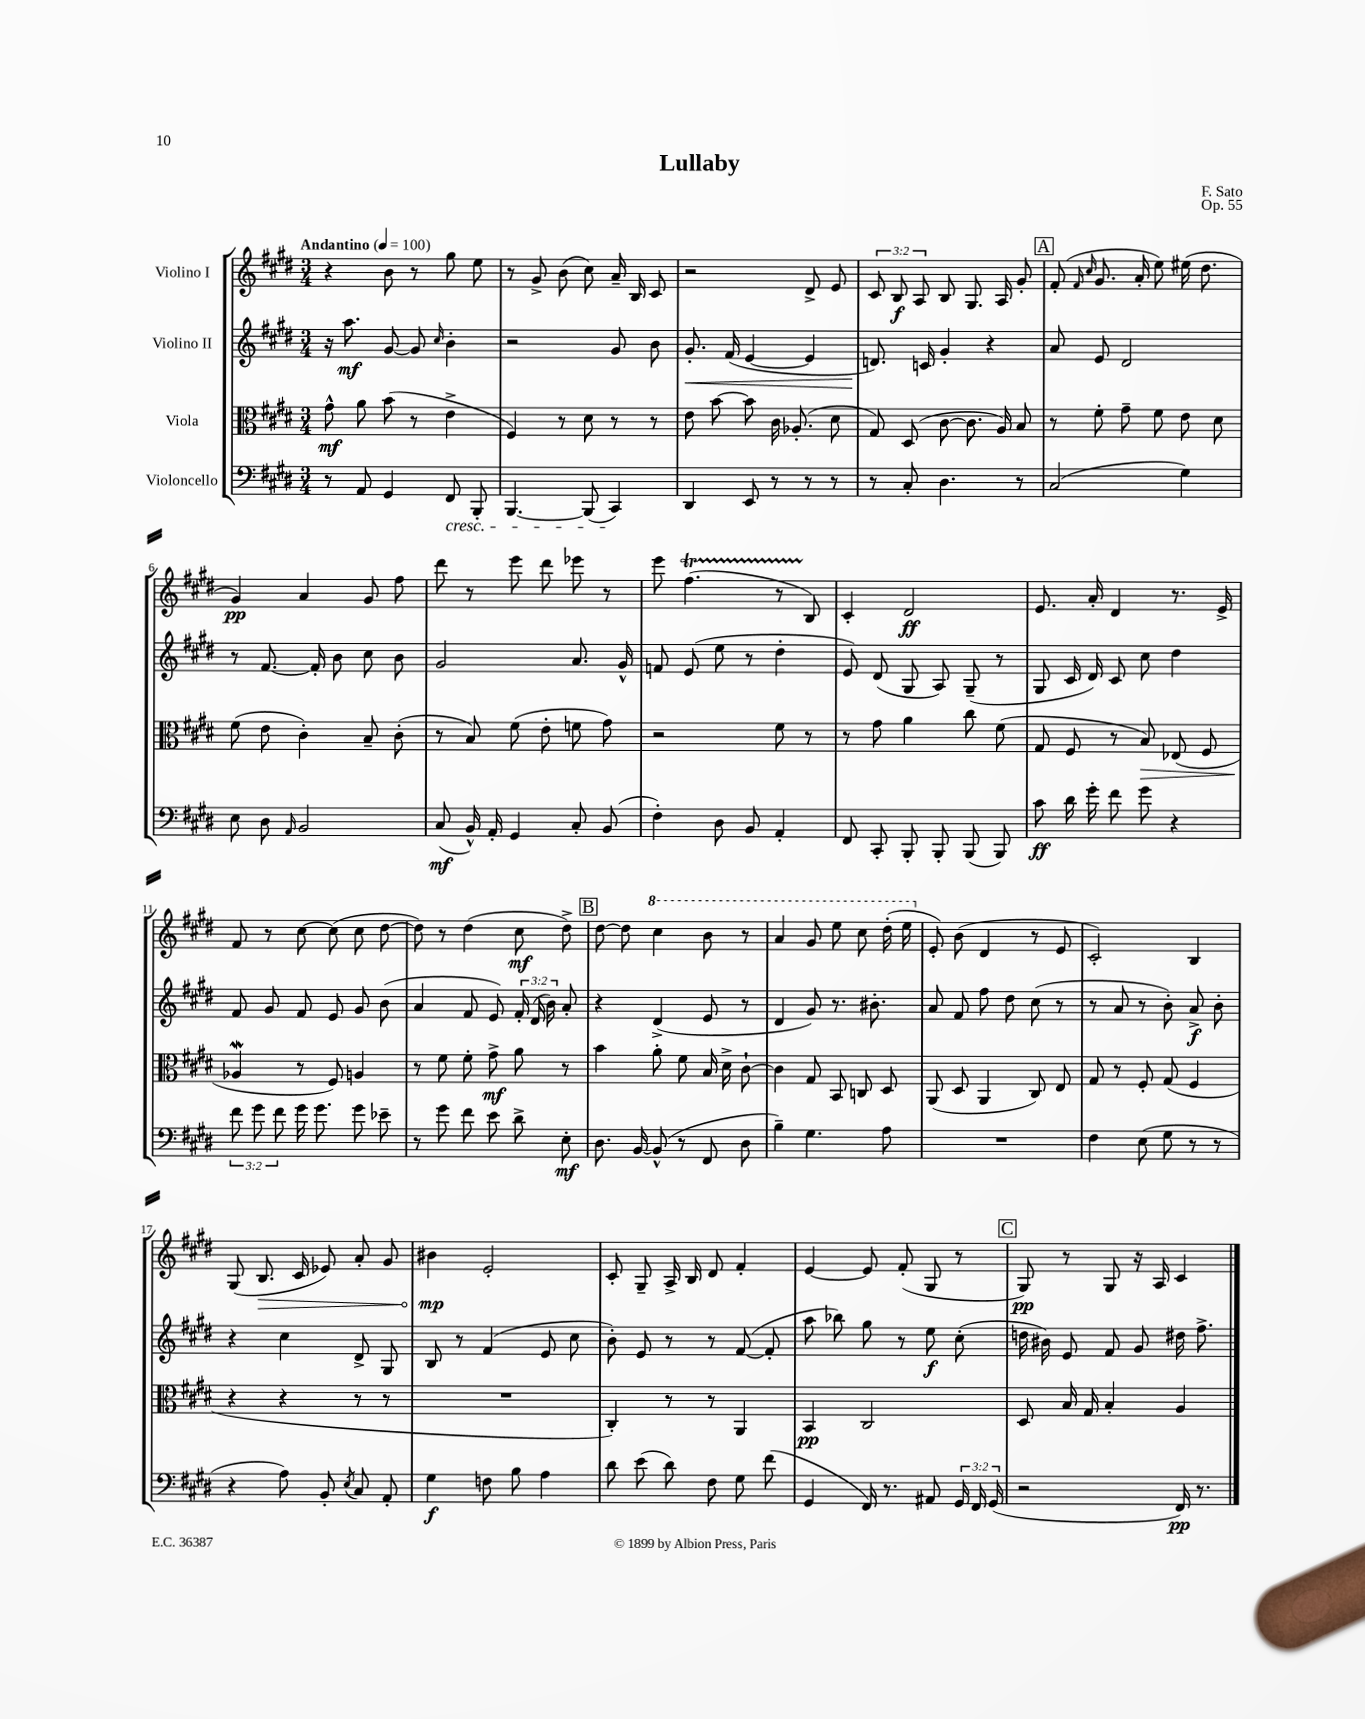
\header { title = "Lullaby" composer = "F. Sato" opus = "Op. 55" }
<<
\new StaffGroup <<
\new Staff = "s0" \with { instrumentName = "Violino I" } {
    \clef treble \key e \major \numericTimeSignature \time 3/4 \override Staff.TupletNumber.text = #tuplet-number::calc-fraction-text \tempo "Andantino" 4 = 100
    \autoBeamOff r4 b'8 r8 gis''8 e''8 |
    r8 gis'8-> b'8( cis''8) a'16-- b16 cis'8 |
    r2 dis'8-> e'8 |
    \tuplet 3/2 { cis'8 b8\f a8 } b8 gis8. a16 gis'8-. |
    \mark \markup { \box "A" } fis'8-.( \grace { fis'16 cis''16 } gis'8. a'16-. e''8) eis''16( dis''8. |
    gis'4\pp) a'4 gis'8 fis''8 |
    dis'''8 r8 e'''8 dis'''8 ees'''8 r8 |
    e'''8 fis''4.\startTrillSpan( r8 b8\stopTrillSpan) |
    cis'4-. dis'2\ff |
    e'8. a'16-. dis'4 r8. e'16-> |
    fis'8 r8 cis''8~ cis''8( cis''8 dis''8~ |
    dis''8) r8 dis''4( cis''8\mf dis''8->) |
    \mark \markup { \box "B" } dis''8~ dis''8 \ottava #1 cis'''4 b''8 r8 |
    a''4 gis''8 e'''8 cis'''8 dis'''16-.( e'''16 \ottava #0 |
    e'8-.) b'8( dis'4 r8 e'8 |
    cis'2-.) b4 |
    gis8( \once \override Hairpin.circled-tip = ##t b8.\> cis'16 ees'8) a'8-. gis'8 |
    bis'4\mp\! e'2-. |
    cis'8-. gis8-- a16-> b16 dis'8 fis'4-. |
    e'4~ e'8 fis'8-.( gis8 r8 |
    \mark \markup { \box "C" } gis8\pp) r8 gis8 r16 a16 cis'4 \bar "|." |
}
\new Staff = "s1" \with { instrumentName = "Violino II" } {
    \clef treble \key e \major \numericTimeSignature \time 3/4 \override Staff.TupletNumber.text = #tuplet-number::calc-fraction-text
    \autoBeamOff r16 a''8.\mf gis'8~ gis'8 \grace { cis''16 } b'4-. |
    r2 gis'8 b'8 |
    gis'8.-.\< fis'16( e'4~ e'4 |
    d'8.\!) c'16 gis'4-. r4 |
    \mark \markup { \box "A" } a'8 e'8 dis'2 |
    r8 fis'8.~ fis'16-. b'8 cis''8 b'8 |
    gis'2 a'8. gis'16-^ |
    f'8 e'8( e''8 r8 dis''4-. |
    e'8) dis'8( gis8 a8) gis8--( r8 |
    gis8 cis'16 dis'16) cis'8 cis''8 dis''4 |
    fis'8 gis'8 fis'8 e'8 gis'8 b'8( |
    a'4 fis'8 e'8) \tuplet 3/2 { fis'16-. dis'16( b'16) } a'8-. |
    \mark \markup { \box "B" } r4 dis'4->( e'8 r8 |
    dis'4 gis'8) r8. bis'8.-. |
    a'8 fis'8 fis''8 dis''8 cis''8( r8 |
    r8 a'8 r8 b'8-.) a'8->\f b'8-. |
    r4 cis''4 dis'8-> gis8 |
    b8 r8 fis'4( e'8 cis''8 |
    b'8-.) e'8 r8 r8 fis'8~( fis'8-. |
    a''8 bes''8) gis''8 r8 e''8\f cis''8-.( |
    \mark \markup { \box "C" } d''16 bis'16) e'8 fis'8 gis'8 dis''16 fis''8.-> \bar "|." |
}
\new Staff = "s2" \with { instrumentName = "Viola" } {
    \clef alto \key e \major \numericTimeSignature \time 3/4
    \autoBeamOff gis'8-^\mf a'8 b'8( r8 e'4-> |
    fis4) r8 dis'8 r8 r8 |
    e'8 b'8~ b'8 cis'16 aes8.-.( dis'8 |
    gis8) dis8( cis'8~ cis'8. a16) b8 |
    \mark \markup { \box "A" } r8 fis'8-. gis'8-- fis'8 e'8 dis'8 |
    fis'8( e'8 cis'4-.) b8-- cis'8-.( |
    r8 b8) fis'8( e'8-. f'8 gis'8) |
    r2 fis'8 r8 |
    r8 gis'8 a'4 cis''8 fis'8( |
    gis8 fis8 r8 b8\>) ees8( fis8 |
    aes4\mordent\! r8 fis8) a4 |
    r8 fis'8 fis'8-. gis'8->\mf a'8 r8 |
    \mark \markup { \box "B" } b'4 a'8-. fis'8 b16 dis'16-> cis'8~-! |
    cis'4 gis8 b,8 c8 dis8 |
    a,8( dis8 a,4 cis8) e8 |
    gis8 r8 fis8-. gis8( fis4 |
    r4 r4 r8 r8 |
    R2. |
    cis4-.) r8 r8 a,4 |
    b,4\pp cis2 |
    \mark \markup { \box "C" } dis8 b16 gis16 b4-. a4 \bar "|." |
}
\new Staff = "s3" \with { instrumentName = "Violoncello" } {
    \clef bass \key e \major \numericTimeSignature \time 3/4 \override Staff.TupletNumber.text = #tuplet-number::calc-fraction-text
    \autoBeamOff r8 a,8 gis,4 fis,8\cresc b,,8-. |
    b,,4.~ b,,8( cis,4\!) |
    dis,4 e,8 r8 r8 r8 |
    r8 cis8-. dis4. r8 |
    \mark \markup { \box "A" } cis2( gis4) |
    e8 dis8 \grace { a,16 } b,2 |
    cis8\mf( b,16-^) a,16-. gis,4 cis8-. b,8( |
    fis4-.) dis8 b,8 a,4-. |
    fis,8 cis,8-. b,,8-. b,,8-. b,,8( b,,8) |
    cis'8\ff dis'16 gis'16-. fis'8 gis'8 r4 |
    \tuplet 3/2 { fis'8 gis'8 fis'8 } gis'16 gis'8. gis'8 ees'8-- |
    r8 gis'8 fis'8 e'8 dis'8-> e8-.\mf |
    \mark \markup { \box "B" } dis8. b,16~ b,8-^( r8 fis,8 dis8 |
    b4--) gis4. a8 |
    R2. |
    fis4 e8( gis8 r8 r8 |
    r4 a8) b,8-. \acciaccatura { e8 } cis8 a,8-. |
    gis4\f f8 b8 a4 |
    dis'8 e'8( dis'8) fis8 gis8 fis'8( |
    gis,4 fis,16) r8. ais,8 \tuplet 3/2 { gis,16 fis,16 gis,16( } |
    \mark \markup { \box "C" } r2 fis,16\pp) r8. \bar "|." |
}
>>
>>
